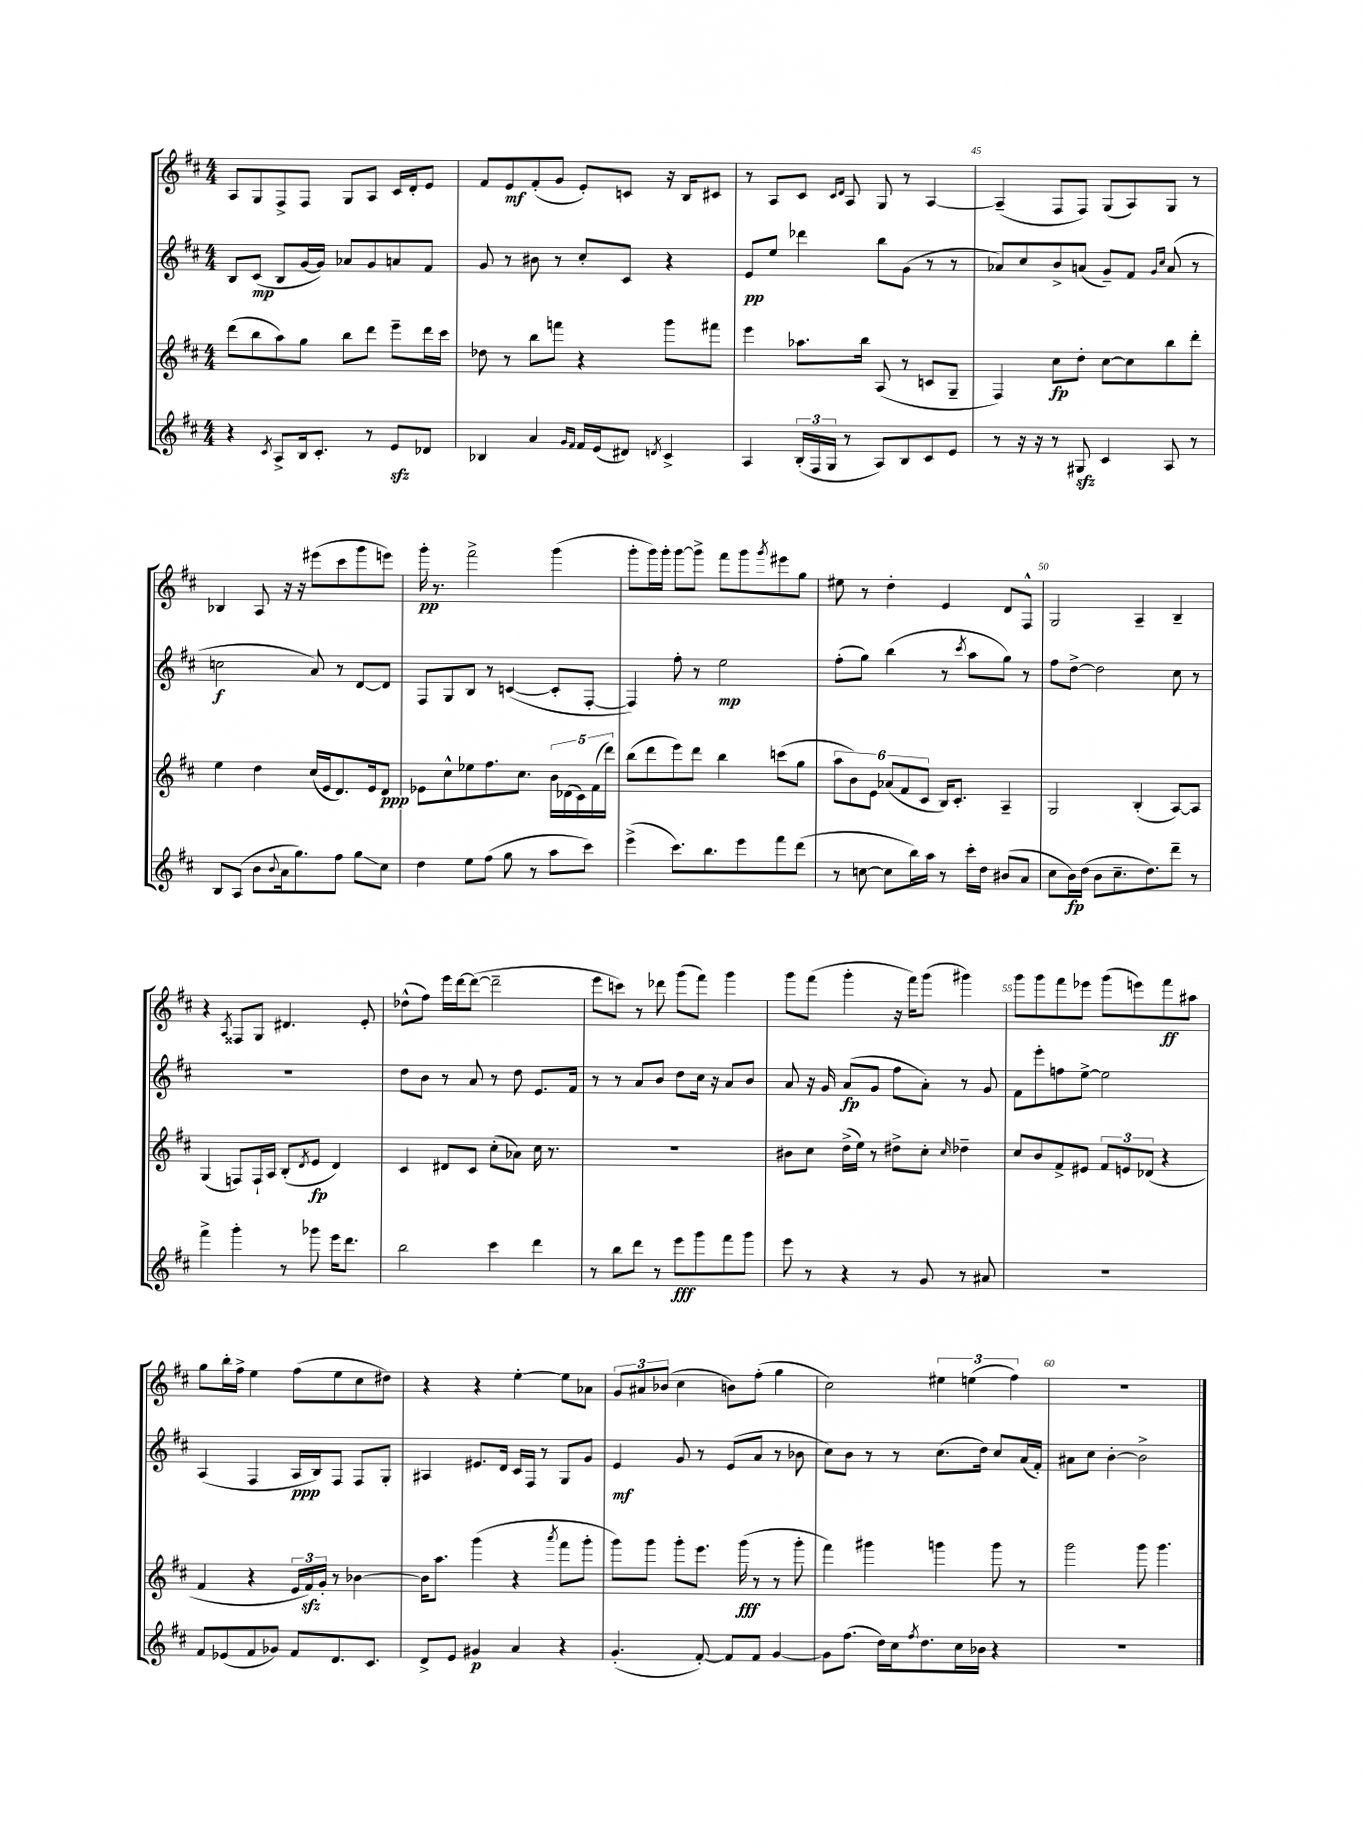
<<
\new StaffGroup <<
\new Staff = "s0" {
    \clef treble \key d \major \numericTimeSignature \time 4/4
    a8 g8 fis8-> fis8 g8 a8 cis'16 d'16-. e'8 |
    fis'8 e'8\mf fis'8-.( g'8 e'8-.) c'8 r16 b16 cis'8 |
    r8 a8 cis'8 \grace { cis'16 d'16 } a8 g8 r8 a4~ |
    a4--( fis8 fis8) g8( a8) g8 r8 |
    bes4 a8 r16 r16 eis'''8( cis'''8 g'''8 e'''8) |
    g'''16-.\pp r8. fis'''2-> g'''4( |
    g'''8-. g'''16) g'''16-. g'''8~ g'''8-> fis'''8 g'''8 \acciaccatura { g'''8 } eis'''8 g''8 |
    eis''8 r8 d''4-. e'4 d'8 fis8-^ |
    g2 a4-- b4-- |
    r4 \acciaccatura { a8 } fisis8 g8 dis'4. e'8-. |
    des''8-^( fis''8) e'''16 d'''16~ d'''8~( d'''2-- |
    e'''8 c'''8) r8 des'''8 g'''8( fis'''8) g'''4 |
    g'''8 fis'''8( g'''4-. r16 fis'''16) g'''8( gis'''4) |
    g'''8 g'''8 fis'''8 ees'''8 g'''8( e'''8) fis'''8\ff ais''8 |
    g''8 b''16-. fis''16-> e''4 fis''8( e''8 cis''8 dis''8) |
    r4 r4 e''4~-. e''8 aes'8 |
    \tuplet 3/2 { g'8 ais'8 bes'8( } cis''4 b'8) fis''8-.( g''4 |
    cis''2) \tuplet 3/2 { eis''4 e''4( fis''4) } |
    R1 \bar "|." |
}
\new Staff = "s1" {
    \clef treble \key d \major \numericTimeSignature \time 4/4
    b8 cis'8\mp( b8 g'16~ g'16) aes'8 g'8 a'8 fis'8 |
    g'8 r8 bis'8 r8 cis''8-. cis'8 r4 |
    e'8\pp e''8 des'''4 b''8 g'8( r8 r8 |
    aes'8) cis''8 b'8-> a'8( g'8--) fis'8 \grace { g'16 cis''16 } a'8( r8 |
    c''2\f a'8) r8 d'8~ d'8 |
    fis8 g8 b8 r8 c'4~( c'8-. fis8~-. |
    fis4) fis''8-. r8 e''2\mp |
    fis''8-.( g''8) b''4( r8 \acciaccatura { cis'''8 } a''8 g''8) r8 |
    fis''8 d''8~-> d''2 cis''8 r8 |
    R1 |
    d''8 b'8 r8 a'8 r8 d''8 e'8. fis'16 |
    r8 r8 a'8 b'8 d''8 cis''16 r16 a'8 b'8 |
    a'8 r16 g'16 a'8\fp( g'8 fis''8 a'8-.) r8 g'8 |
    fis'8 e'''8-. f''8 e''8~-> e''2 |
    a4( fis4 a16\ppp b16) fis8 fis8 g8-. |
    ais4 eis'8. d'16 cis'16 fis16 r8 g8 g'8 |
    e'4\mf g'8 r8 e'8( a'8 r8 bes'8 |
    cis''8) b'8 r8 r8 cis''8.( d''16) cis''8 a'16( fis'16-.) |
    ais'8 cis''8 b'4~-. b'2-> \bar "|." |
}
\new Staff = "s2" {
    \clef treble \key d \major \numericTimeSignature \time 4/4
    d'''8( b''8 a''8) g''8 b''8 d'''8 e'''8-- d'''16 cis'''16 |
    des''8 r8 b''8 f'''8 r4 g'''8 fis'''8 |
    e'''4 aes''8. b''16 a8( r8 c'8 g8-- |
    fis4) cis''8\fp d''8-. cis''8~ cis''8 b''8 d'''8-. |
    e''4 d''4 cis''16( e'16 d'8.) e'16 d'8\ppp |
    ees'8 cis''8-^ ees''8 fis''8. cis''8. \tuplet 5/4 { b'16 des'16( cis'16) fis'16( d'''16) } |
    b''8( d'''8 e'''8) d'''8 b''4 c'''8( g''8 |
    \tuplet 6/4 { a''8 b'8) e'8 aes'8( fis'8 cis'8 } b16) cis'8.-. a4-- |
    g2 b4-.( a8~) a8 |
    g4( f8) f16-! a16 b8-.( \acciaccatura { d'8 } e'8\fp d'4) |
    cis'4 dis'8 cis'8 cis''8-.( aes'8) cis''16 r8. |
    R1 |
    bis'8 cis''8 d''16->( e''16) r8 dis''8-> cis''8-. \grace { cis''16 } des''4-- |
    cis''8 b'8 fis'8-> eis'8 \tuplet 3/2 { fis'8 e'8 des'8( } r4 |
    fis'4 r4 \tuplet 3/2 { e'16 fis'16\sfz) g'16-. } r8 bes'4~ |
    bes'16 a''8. g'''4( r4 \acciaccatura { a'''8 } fis'''8 g'''8-. |
    g'''8) g'''8 g'''8-. e'''8. g'''16\fff( r8 r8 g'''8-. |
    fis'''4) gis'''4 g'''4 g'''8 r8 |
    g'''2 g'''8 g'''4. \bar "|." |
}
\new Staff = "s3" {
    \clef treble \key d \major \numericTimeSignature \time 4/4
    r4 \acciaccatura { cis'8 } a8-> b16 cis'8.-. r8 e'8\sfz des'8 |
    bes4 a'4 \grace { g'16 fis'16 } fis'16 e'16( dis'8) \acciaccatura { d'8 } cis'4-> |
    a4 \tuplet 3/2 { b16-.( fis16 g16 } r8 a8) b8 cis'8 e'8 |
    r8 r16 r16 r8 gis8\sfz cis'4 a8 r8 |
    b8 a8( b'8 \appoggiatura { b'8 } a'16 g''8.) fis''8 g''8\glissando cis''8 |
    d''4 e''8 fis''8( g''8 r8 a''8 cis'''8) |
    e'''4->( cis'''8.) b''8. e'''8 fis'''8 d'''8( |
    r8 c''8~ c''8 b''16) a''16 r8 cis'''16-. d''16 bis'8( a'8 |
    cis''8 b'16\fp) d''16( b'8 cis''8.-- d''8.) d'''8-- r8 |
    fis'''4-> g'''4-. r8 ges'''8 e'''16 d'''8. |
    b''2 cis'''4 d'''4 |
    r8 b''8 d'''8 r8 e'''8\fff g'''8 fis'''8 g'''8 |
    e'''8 r8 r4 r8 g'8 r8 ais'8 |
    R1 |
    fis'8 ees'8( fis'8 ges'8) fis'8 d'8. cis'8. |
    d'8-> e'8 gis'4\p a'4 r4 |
    g'4.-.( fis'8~-.) fis'8 fis'8 g'4~ |
    g'8 fis''8.( d''16) cis''16 \acciaccatura { fis''8 } d''8. cis''16 bes'16 r4 |
    R1 \bar "|." |
}
>>
>>
\layout { \context { \Score currentBarNumber = #42 \override BarNumber.break-visibility = ##(#f #t #t) barNumberVisibility = #(every-nth-bar-number-visible 5) } }
